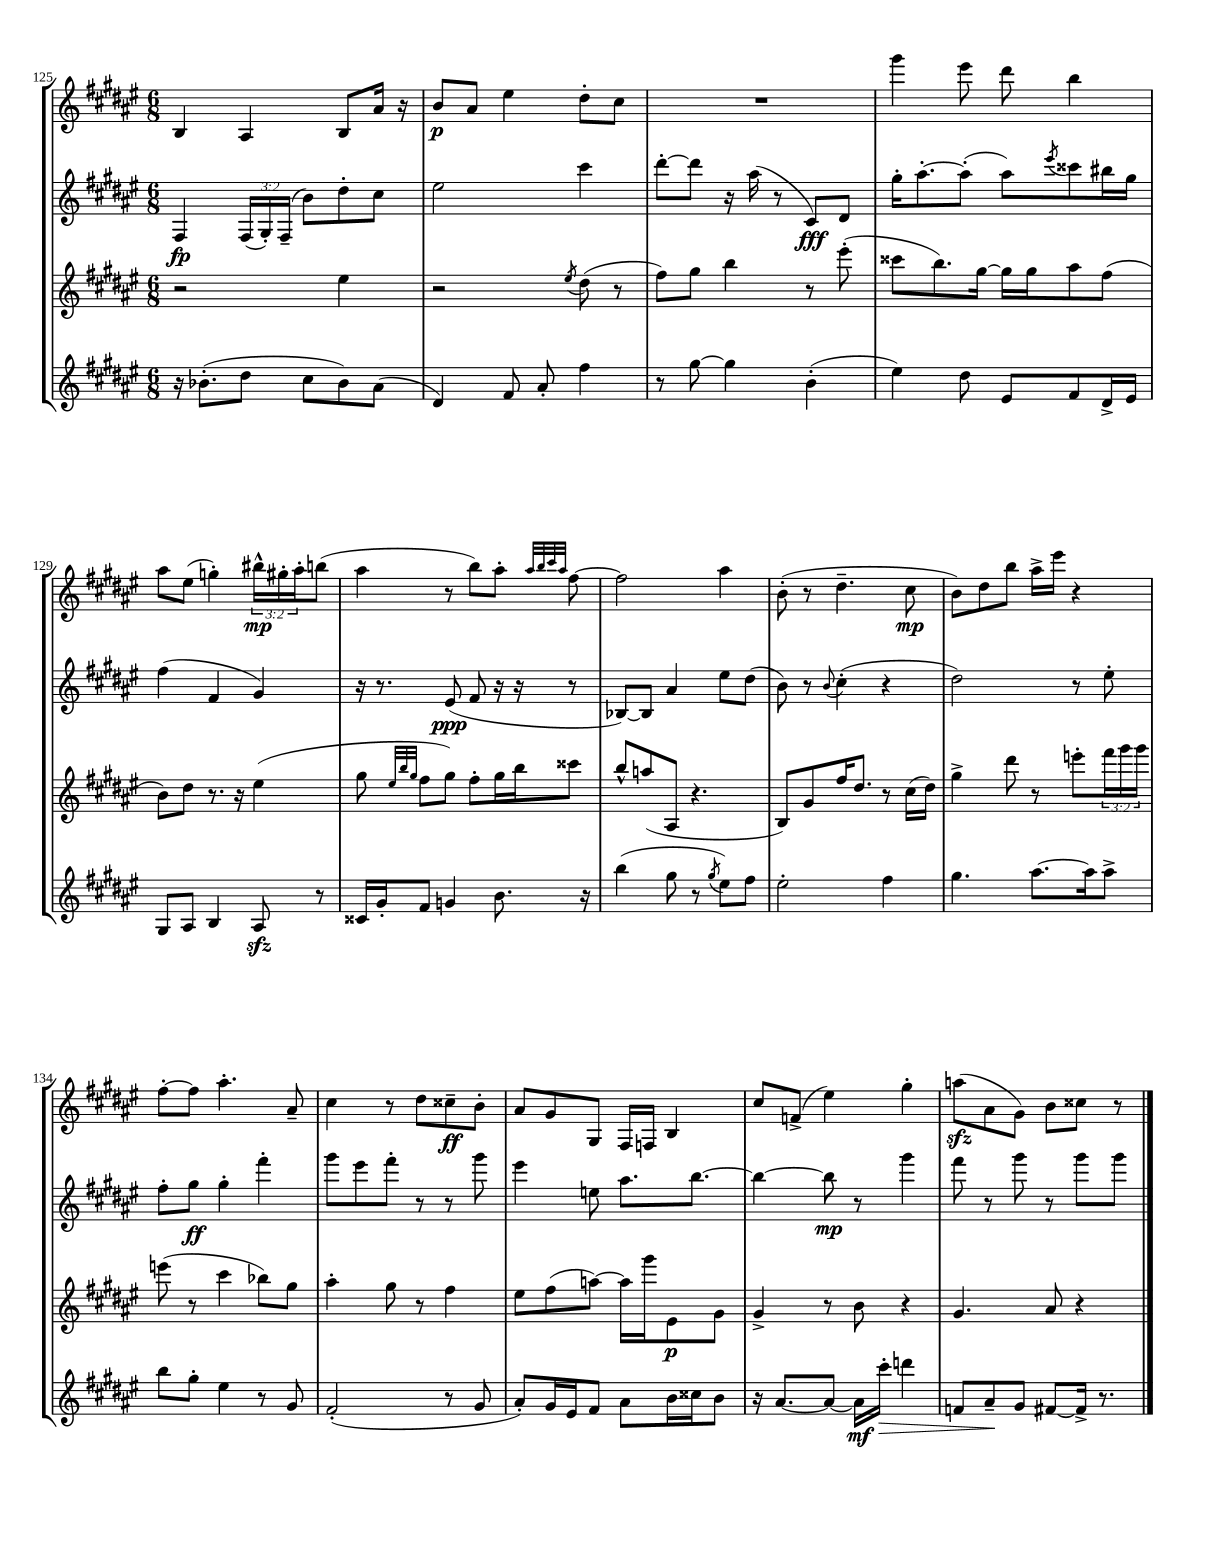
<<
\new StaffGroup <<
\new Staff = "s0" {
    \clef treble \key fis \major \numericTimeSignature \time 6/8 \override Staff.TupletNumber.text = #tuplet-number::calc-fraction-text
    b4 ais4 b8 ais'16 r16 |
    b'8\p ais'8 eis''4 dis''8-. cis''8 |
    R2. |
    gis'''4 eis'''8 dis'''8 b''4 |
    ais''8 eis''8( g''4-.) \tuplet 3/2 { bis''16-^\mp gis''16-. ais''16-. } b''8( |
    ais''4 r8 b''8) ais''8-. \grace { ais''32 b''32 cis'''32 ais''32 } fis''8~ |
    fis''2 ais''4 |
    b'8-.( r8 dis''4.-- cis''8\mp |
    b'8) dis''8 b''8 ais''16-> eis'''16 r4 |
    fis''8~-. fis''8 ais''4.-. ais'8-- |
    cis''4 r8 dis''8 cisis''8--\ff b'8-. |
    ais'8 gis'8 gis8 fis16 f16 b4 |
    cis''8 f'8->( eis''4) gis''4-. |
    a''8\sfz( ais'8 gis'8) b'8 cisis''8 r8 \bar "|." |
}
\new Staff = "s1" {
    \clef treble \key fis \major \numericTimeSignature \time 6/8 \override Staff.TupletNumber.text = #tuplet-number::calc-fraction-text
    fis4\fp \tuplet 3/2 { fis16( gis16-.) fis16--( } b'8) dis''8-. cis''8 |
    eis''2 cis'''4 |
    dis'''8~-. dis'''8 r16 ais''16( r8 cis'8\fff) dis'8 |
    gis''16-. ais''8.~-. ais''8-.( ais''8) \acciaccatura { eis'''8 } cisis'''8 bis''16 gis''16 |
    fis''4( fis'4 gis'4) |
    r16 r8. eis'8\ppp( fis'8 r16 r16 r8 |
    bes8~) bes8 ais'4 eis''8 dis''8( |
    b'8) r8 \appoggiatura { b'8 } cis''4-.( r4 |
    dis''2) r8 eis''8-. |
    fis''8-. gis''8\ff gis''4-. fis'''4-. |
    gis'''8 eis'''8 fis'''8-. r8 r8 gis'''8 |
    eis'''4 e''8 ais''8. b''8.~ |
    b''4~ b''8\mp r8 gis'''4 |
    fis'''8 r8 gis'''8 r8 gis'''8 gis'''8 \bar "|." |
}
\new Staff = "s2" {
    \clef treble \key fis \major \numericTimeSignature \time 6/8 \override Staff.TupletNumber.text = #tuplet-number::calc-fraction-text
    r2 eis''4 |
    r2 \acciaccatura { eis''8 } dis''8( r8 |
    fis''8) gis''8 b''4 r8 eis'''8-.( |
    cisis'''8 b''8.) gis''16~ gis''16 gis''16 ais''8 fis''8( |
    b'8) dis''8 r8. r16 eis''4( |
    gis''8 \grace { eis''32 b''32 gis''32 } fis''8 gis''8) fis''8-. gis''16 b''16 cisis'''8 |
    b''8-^ a''8( ais8 r4. |
    b8) gis'8 fis''16 dis''8. r8 cis''16( dis''16) |
    gis''4-> dis'''8 r8 e'''8-. \tuplet 3/2 { fis'''16 gis'''16 gis'''16 } |
    e'''8( r8 cis'''4 bes''8) gis''8 |
    ais''4-. gis''8 r8 fis''4 |
    eis''8 fis''8( a''8~) a''16 gis'''16 eis'8\p gis'8 |
    gis'4-> r8 b'8 r4 |
    gis'4. ais'8 r4 \bar "|." |
}
\new Staff = "s3" {
    \clef treble \key fis \major \numericTimeSignature \time 6/8
    r16 bes'8.-.( dis''8 cis''8 bes'8) ais'8( |
    dis'4) fis'8 ais'8-. fis''4 |
    r8 gis''8~ gis''4 b'4-.( |
    eis''4) dis''8 eis'8 fis'8 dis'16-> eis'16 |
    gis8 ais8 b4 ais8\sfz r8 |
    cisis'16 gis'16-. fis'8 g'4 b'8. r16 |
    b''4( gis''8 r8 \acciaccatura { gis''8 } eis''8) fis''8 |
    eis''2-. fis''4 |
    gis''4. ais''8.~ ais''16 ais''8-> |
    b''8 gis''8-. eis''4 r8 gis'8 |
    fis'2-.( r8 gis'8 |
    ais'8-.) gis'16 eis'16 fis'8 ais'8 b'16 cisis''16 b'8 |
    r16 ais'8.~ ais'8~ ais'16\mf cis'''16-.\> d'''4 |
    f'8 ais'8--\! gis'8 fis'8~ fis'16-> r8. \bar "|." |
}
>>
>>
\layout { \context { \Score currentBarNumber = #125 } }
